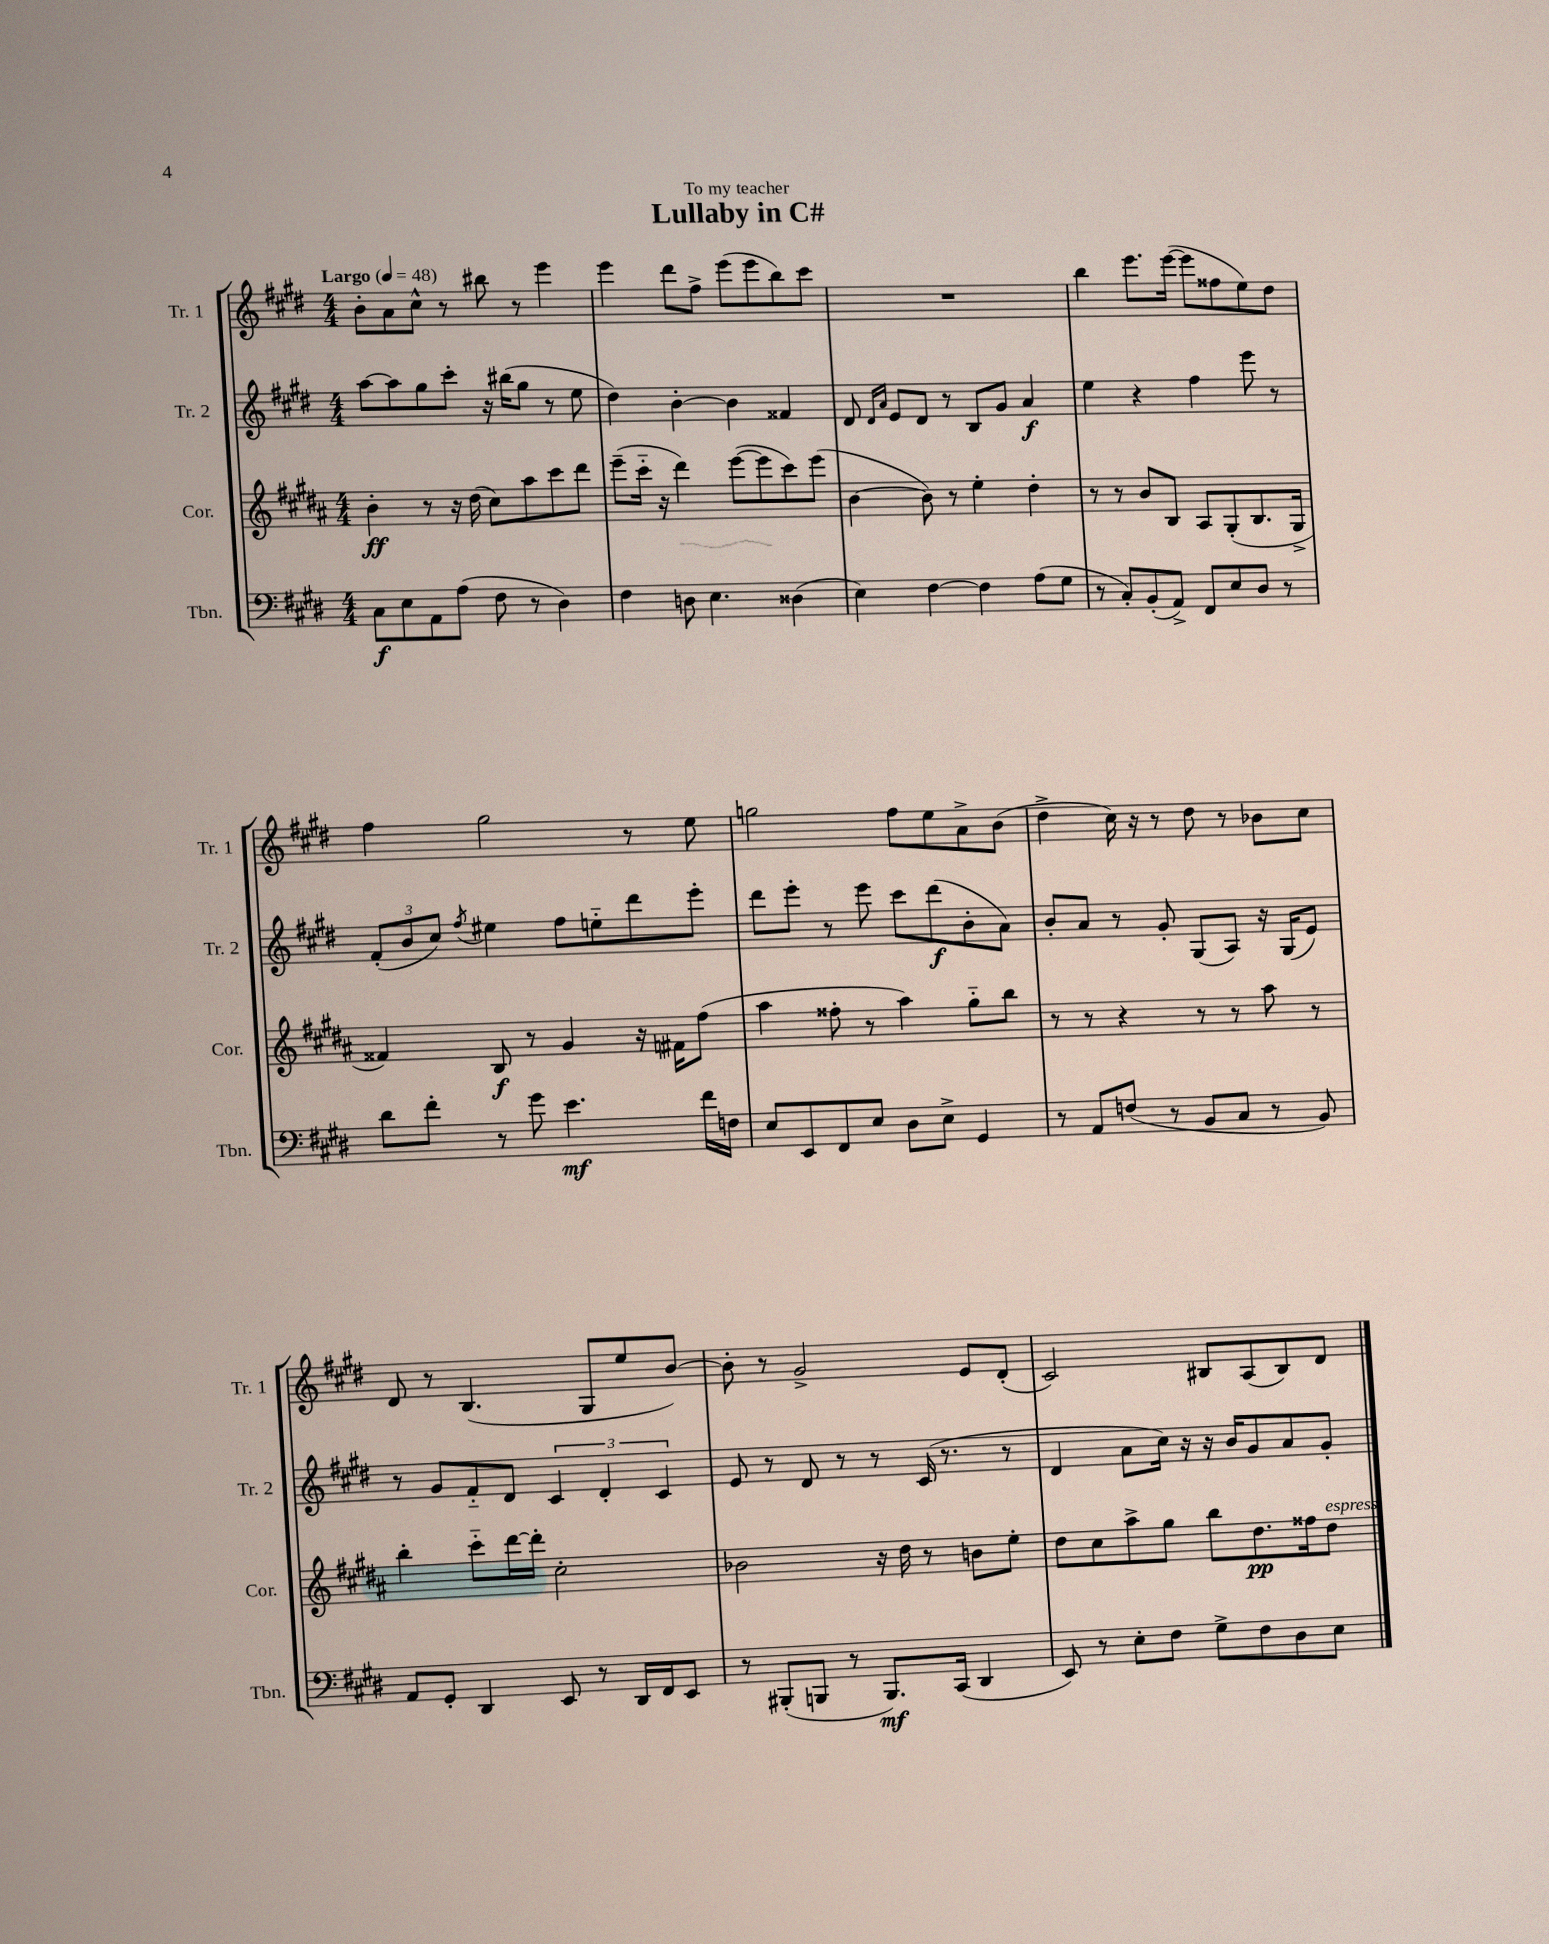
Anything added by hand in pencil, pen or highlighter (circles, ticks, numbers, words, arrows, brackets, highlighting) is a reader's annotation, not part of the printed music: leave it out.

**kern	**kern	**kern	**kern
*staff4	*staff3	*staff2	*staff1
*clefF4	*clefG2	*clefG2	*clefG2
*k[f#c#g#d#]	*k[f#c#g#d#a#]	*k[f#c#g#d#]	*k[f#c#g#d#]
*M4/4	*M4/4	*M4/4	*M4/4
*MM48	*MM48	*MM48	*MM48
8C#	4b'	[8aa	8b'
8E	.	8aa]	8a
8AA	8r	8gg#	8cc#^^
(8A	16r	8ccc#'	8r
.	(16dd#	.	.
8F#	8cc#)	16r	8bb#
.	.	(16bb#	.
8r	8aa#	8gg#	8r
4D#)	8ccc#	8r	4eee
.	8ddd#	8ee	.
=	=	=	=
4F#	(8eee~	4dd#)	4eee
.	16ccc#'~	.	.
.	16r	.	.
8D	4ddd#)	[4b'	8ddd#
4.E	.	.	8ff#^
.	([8eee	4b]	(8eee
.	8eee]	.	8eee
(4D##	8ccc#)	4f##	8bb)
.	(8eee	.	8ccc#
=	=	=	=
4E)	[4b	8d#	1r
.	.	16qqd#	.
.	.	16qqa	.
.	.	8e	.
[4F#	8b])	8d#	.
.	8r	8r	.
4F#]	4ee'	8B	.
.	.	8g#	.
(8A	4dd#'	4a	.
8G#	.	.	.
=	=	=	=
8r	8r	4ee	4bb
8C#')	8r	.	.
(8BB'	8b	4r	8.eee
8AA^)	8B	.	.
.	.	.	([16eee
8FF#	8A#	4ff#	8eee]
8E	(8G#'	.	8ff##
8D#	8.B	8eee	8ee)
8r	.	8r	8dd#
.	16G#^	.	.
=	=	=	=
8d#	4f##)	(12f#'	4ff#
.	.	12b	.
8f#'	.	.	.
.	.	12cc#)	.
.	.	8qff#	.
8r	8B	4ee#	2gg#
8g#	8r	.	.
4.e	4g#	8ff#	.
.	.	8ee'~	.
.	16r	8ddd#	8r
.	16f#	.	.
16f#	(8ff#	8eee'	8ee
16F	.	.	.
=	=	=	=
8E	4aa#	8ddd#	2gg
8EE	.	8eee'	.
8FF#	8ff##'	8r	.
8E	8r	8eee	.
8D#	4aa#)	8ccc#	8ff#
8E^	.	(8ddd#	8ee
4GG#	8gg#'~	8b'	8a^
.	8bb	8a)	(8b
=	=	=	=
8r	8r	8b'	4dd#^
8AA	8r	8a	.
(8F	4r	8r	16cc#)
.	.	.	16r
8r	.	8g#'	8r
8BB	8r	(8G#	8dd#
8C#	8r	8A)	8r
8r	8aa#	16r	8b-
.	.	(16G#	.
8BB)	8r	8e)	8cc#
=	=	=	=
8AA	4bb'	8r	8d#
8GG#'	.	8g#	8r
4DD#	8ccc#'~	8f#'~	(4.B
.	[16ddd#	8d#	.
.	16ddd#']	.	.
8EE	2cc#'	6c#	.
8r	.	.	8G#
.	.	6d#'	.
16DD#	.	.	8ee
16FF#	.	.	.
.	.	6c#	.
8EE	.	.	[8b)
=	=	=	=
8r	2b-	8e	8b']
(8BBB#'	.	8r	8r
8BBB	.	8d#	2g#^
8r	.	8r	.
8.BBB)	16r	8r	.
.	16dd#	.	.
.	8r	(16c#	.
(16CC#	.	8.r	.
4DD#	8b	.	8e
.	8ee'	8r	(8d#'
=	=	=	=
8EE)	8dd#	4d#	2c#)
8r	8cc#	.	.
8E'	8aa#^	8a	.
8F#	8gg#	16cc#)	.
.	.	16r	.
8G#^	8bb	16r	8B#
.	.	16b	.
8F#	8.dd#	8g#	(8A
8D#	.	8a	8B#)
.	16ff##	.	.
8E	8dd#	8g#'	8d#
==	==	==	==
*-	*-	*-	*-
